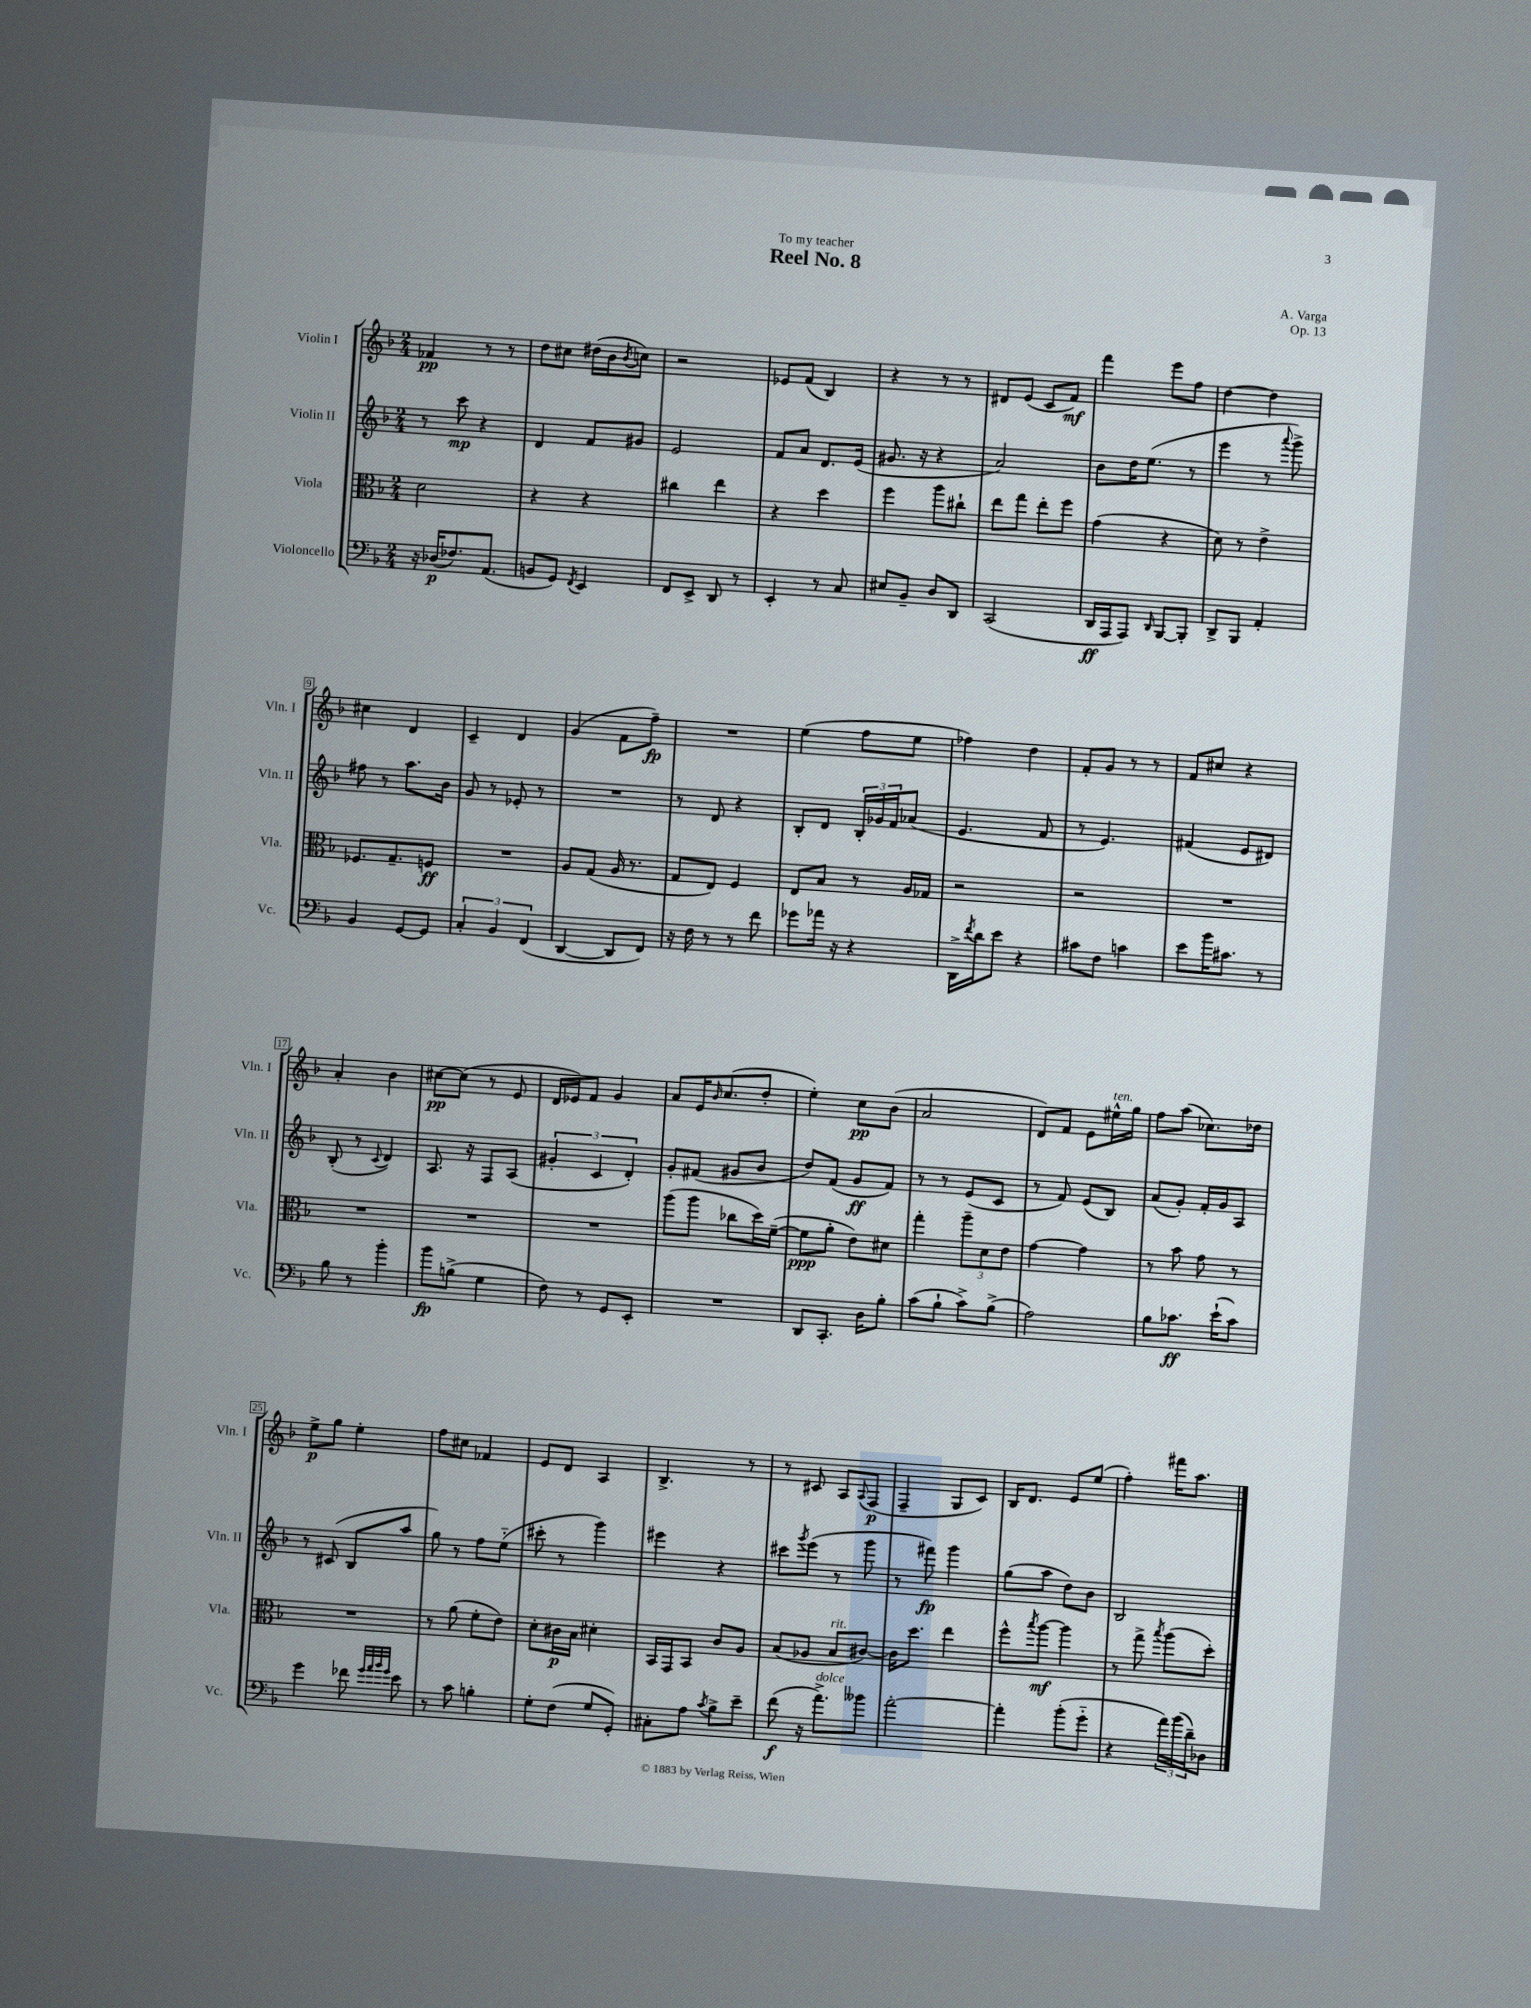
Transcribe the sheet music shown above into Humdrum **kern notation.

**kern	**kern	**kern	**kern
*staff4	*staff3	*staff2	*staff1
*clefF4	*clefC3	*clefG2	*clefG2
*k[b-]	*k[b-]	*k[b-]	*k[b-]
*M2/4	*M2/4	*M2/4	*M2/4
16r	2d	8r	4f-
(16D-	.	.	.
8.F-)	.	8ccc	.
.	.	4r	8r
(8.AA	.	.	.
.	.	.	8r
=	=	=	=
8BB	4r	4d	8dd
8GG)	.	.	8cc#
8qFF	.	.	.
4EE	4r	8f	(16dd#
.	.	.	16b-
.	.	.	8qb-
.	.	8g#	8cc)
=	=	=	=
8FF	4cc#	2e	2r
8EE^	.	.	.
8DD	4ee	.	.
8r	.	.	.
=	=	=	=
4EE'	4r	8f	8e-
.	.	8a	(8f
8r	4dd	8.d	4B-)
8C	.	.	.
.	.	(16e	.
=	=	=	=
8E#	4ff	8.g#	4r
8BB-~	.	.	.
.	.	16r	.
8D	8aa	4r	8r
8DD	8cc#`	.	8r
=	=	=	=
(2CC	8ee	2a)	8d#
.	8gg	.	(8e
.	8ee'	.	8c
.	8ff	.	8f)
=	=	=	=
16DD	(4g	8b-	4fff
16AAA	.	.	.
8AAA)	.	16dd	.
.	.	(8.ee	.
16qqDD	.	.	.
[8BBB-	4r	.	8eee
8BBB-']	.	8r	8ff
=	=	=	=
8DD^	8d)	4eee	[4dd
8BBB-	8r	.	.
4AA'	4e^	8r	4dd]
.	.	8qqaaa	.
.	.	8ggg^)	.
=	=	=	=
4BB-	8.F-	8ff#	4cc#
.	.	8r	.
.	8.G~	.	.
[8GG	.	8.aa	4d
8GG]	8F	.	.
.	.	16b-	.
=	=	=	=
6C'	2r	8g	4c~
.	.	8r	.
6BB-	.	.	.
.	.	8e-'	4d
(6FF	.	.	.
.	.	8r	.
=	=	=	=
[4DD	8A	2r	(4g
.	(8G	.	.
8DD]	16A	.	8f
.	8.r	.	.
8FF)	.	.	8ff~)
=	=	=	=
16r	8G	8r	2r
16F	.	.	.
8r	8E)	8d	.
8r	4F	4r	.
8f	.	.	.
=	=	=	=
8g-	8E	8B-'	(4ee
16a-	8B-	8d	.
16r	.	.	.
4r	8r	24B-'	8ff
.	.	24g-	.
.	.	24f	.
.	16A	(8a-	8ee
.	16G-	.	.
=	=	=	=
16DD^	2r	4.e	4ff-)
8qf	.	.	.
16d	.	.	.
8e	.	.	.
4r	.	.	4dd
.	.	8f	.
=	=	=	=
8c#	2r	8r	8f'
8F	.	4.e)	8g
4c	.	.	8r
.	.	.	8r
=	=	=	=
8e	2r	(4f#	8f
16b-	.	.	8cc#
8.c#	.	.	.
.	.	8e	4r
8r	.	8d#)	.
=	=	=	=
8B-	2r	(8B-'	4a'
8r	.	8r	.
.	.	8qqc	.
4b-'	.	4d)	4b-
=	=	=	=
8b-	2r	8.A	[8cc#
(8B^	.	.	(8cc#]
.	.	16r	.
4G	.	8F	8r
.	.	(8A	8e
=	=	=	=
8F)	2r	6g#'	16d
.	.	.	16e-)
8r	.	.	8f
.	.	6c	.
8GG	.	.	4g
.	.	6d')	.
8EE'	.	.	.
=	=	=	=
2r	(8aa	8g'	8a
.	8aa	(8f#	16e
.	.	.	16qqb-
.	.	.	(8.cc
.	8cc-	8g#	.
.	16dd)	8b-	8dd'
.	([16f~	.	.
=	=	=	=
8DD	8f]	8dd)	4ee')
8.CC'	8a'	(8f	.
.	8e)	8g	8cc
16D	.	.	.
8B-'	8d#	8f)	(8b-
=	=	=	=
(8c	4gg'	8r	2a
8B-`	.	8r	.
8c^)	12aa~	(8e	.
.	12d	.	.
(8B-^	.	8c	.
.	12e	.	.
=	=	=	=
2A)	[4g	8r	8d)
.	.	8f)	8f
.	4g]	(8e	8e
.	.	8B-)	16ee#^^
.	.	.	16gg
=	=	=	=
8B-	8r	(8a	8ff
8.c-	8b-	8g')	(8aa
.	8g	16f'	8.cc-)
(16e`	.	16g	.
8c-)	8r	8A	.
.	.	.	16dd-
=	=	=	=
4g	2r	8r	8ee^
.	.	(8c#	8gg
8f-	.	8B-	4ee'
32qqg	.	.	.
32qqa	.	.	.
32qqb-	.	.	.
32qqg	.	.	.
8e	.	8aa	.
=	=	=	=
8r	8r	8gg)	8ff
8c	(8a	8r	8cc#
4B'	8f'	8ff	4f-
.	8e)	(8ee'~	.
=	=	=	=
8G'	8d'	8ccc#'	8e
(8F	16c#	8r	8d
.	16B-	.	.
8G	4d#'	4ggg)	4A
8GG')	.	.	.
=	=	=	=
8C#'	16BB-	4eee#	4.B-^
.	16GG	.	.
8A	8BB-	.	.
8qc	.	.	.
8B-^	8c	4r	.
8e~	8A	.	8r
=	=	=	=
(8f	(8B-	8ccc#	8r
.	.	8qggg	.
16r	8A-	(8eee	8c#
8.a^)	.	.	.
.	8B-	8r	8A
.	.	.	8qqA
8b--	[8c#)	8ggg	(8F
=	=	=	=
[2a'	16c#]	8r	4F~
.	8.dd	.	.
.	.	8fff#)	.
.	4ee	4ggg	8G
.	.	.	8c)
=	=	=	=
4a']	8ff^^	(8gg	16B-
.	.	.	8.d
.	8qbb-	.	.
.	[8aa	8aa	.
(8b-'	4aa]	8dd)	8e
8g'~	.	8b-	(8ee
=	=	=	=
4r	8r	2B-	4ff')
.	8gg^	.	.
.	8qbb-	.	.
24a)	(8aa	.	16fff#
(24b-	.	.	.
.	.	.	8.aa
24d~)	.	.	.
8D-	8dd')	.	.
==	==	==	==
*-	*-	*-	*-
